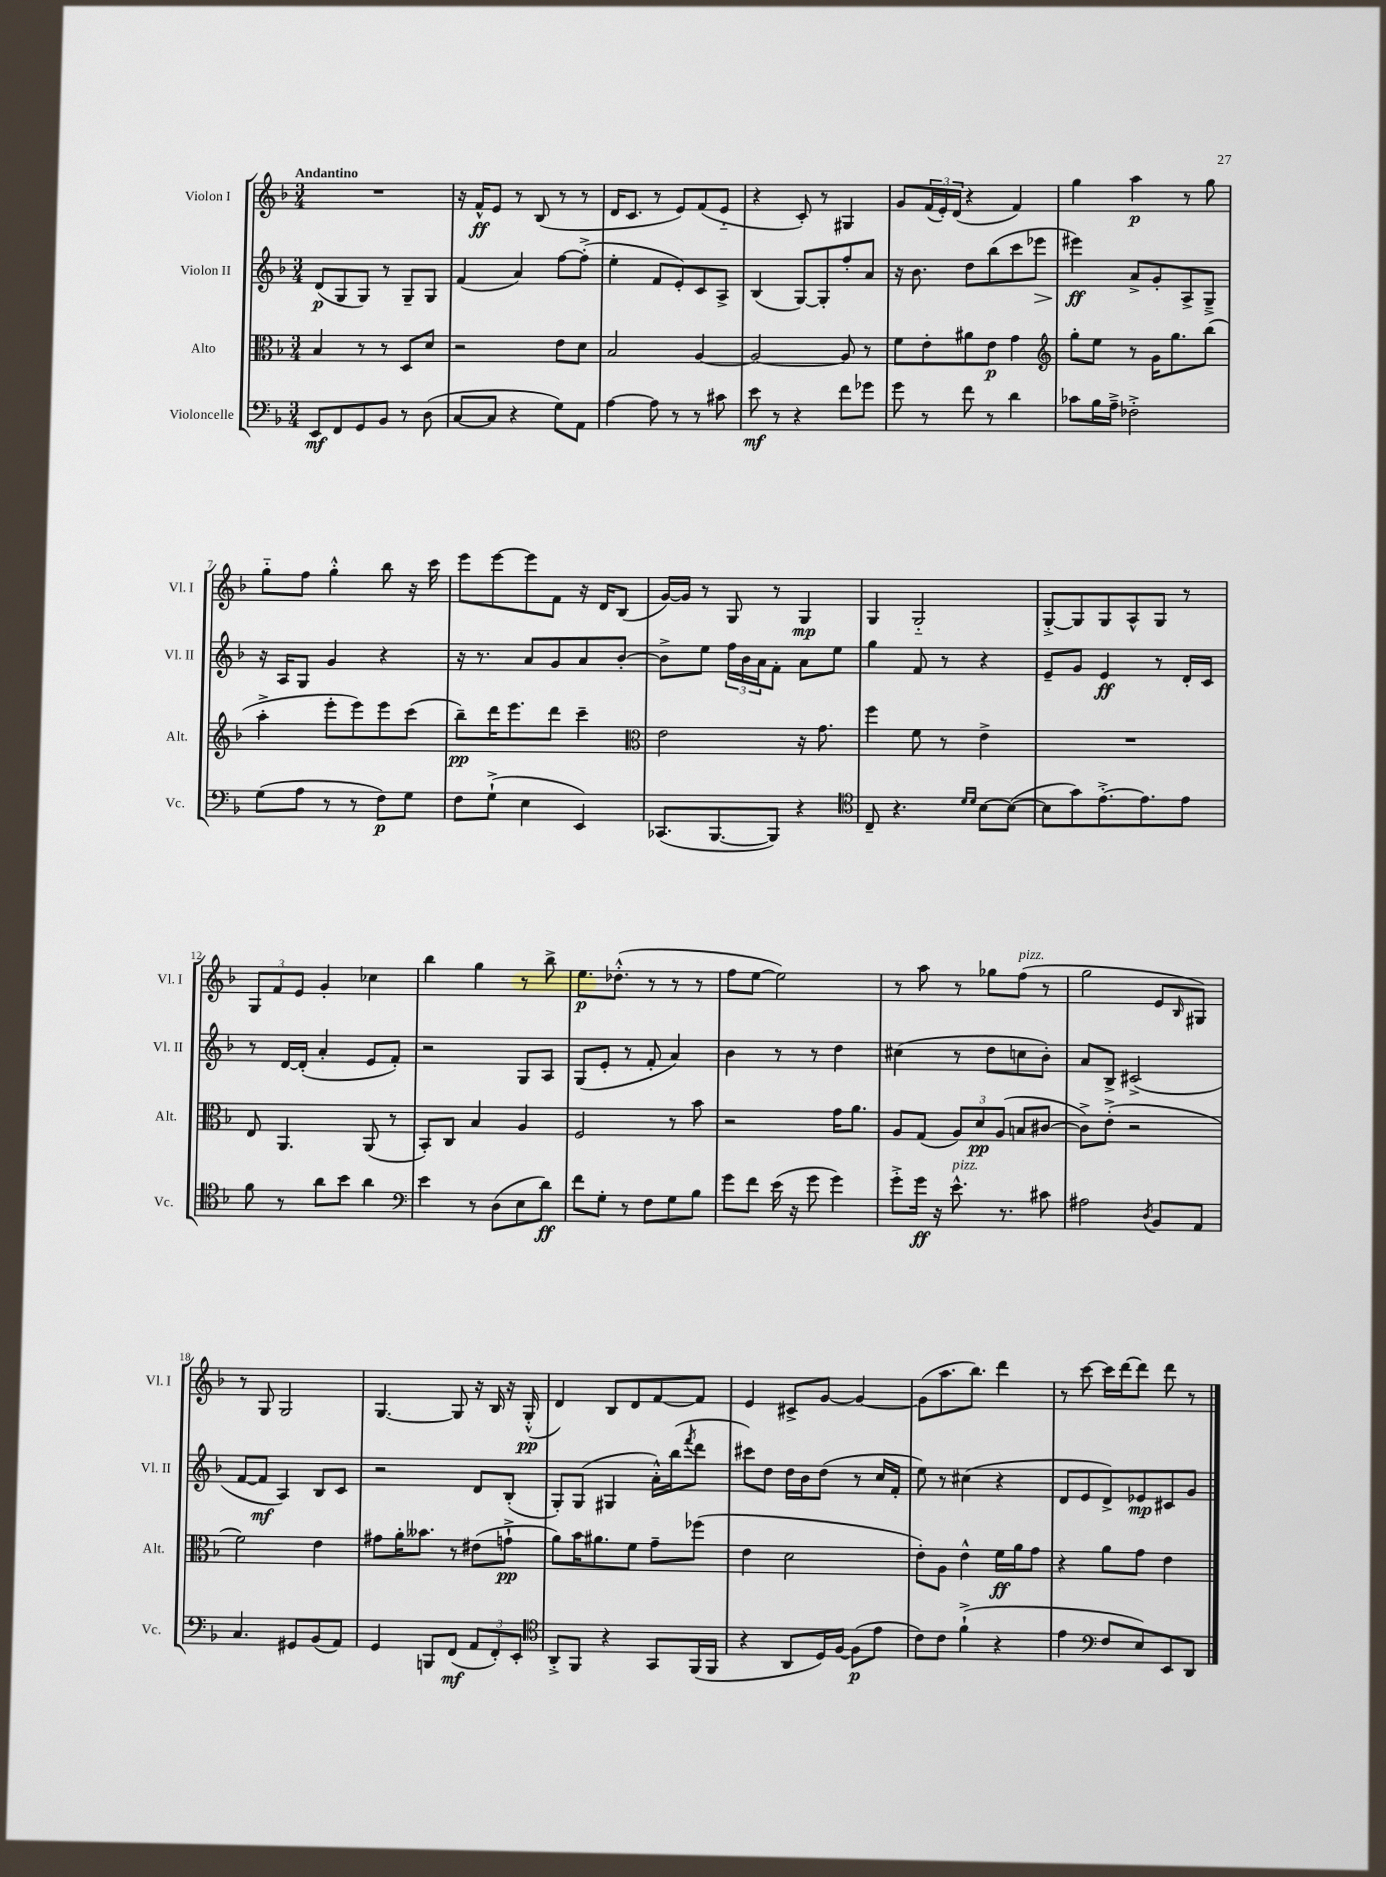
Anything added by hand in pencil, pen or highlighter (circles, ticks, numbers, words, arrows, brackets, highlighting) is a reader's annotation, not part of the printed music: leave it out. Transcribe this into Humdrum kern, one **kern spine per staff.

**kern	**kern	**kern	**kern
*staff4	*staff3	*staff2	*staff1
*clefF4	*clefC3	*clefG2	*clefG2
*k[b-]	*k[b-]	*k[b-]	*k[b-]
*M3/4	*M3/4	*M3/4	*M3/4
8EE/L	4B-/	(8d/L	2.r
8FF/	.	8G/	.
8GG/	8r	8G/J)	.
8BB-/J	8r	8r	.
8r	8D/L	8G~/L	.
(8D\	8d/J	8G/J	.
=	=	=	=
[8C/L	2r	(4f/	16r
.	.	.	16f^^/LK
8C/]J	.	.	8e/J
4r	.	4a/)	8r
.	.	.	(8B-/
8G\L)	8e\L	[8ff\L	8r
8AA\J	8d\J	(8ff'^\]J	8r
=	=	=	=
[4A\	2B-/	4ee'\	16d/LK
.	.	.	8.c/J
8A\]	.	8f/L	8r
8r	.	8e'/)	8e/L)
8r	[4A/	8c/	(8f/
8c#\	.	8A^/J	8e'~/J
=	=	=	=
8e\	2A/_	(4B-/	4r
8r	.	.	.
4r	.	[8G/L)	8c'/)
.	.	8G'/]	8r
8f\L	8A/]	8ff'/	4G#/
8g-\J	8r	8a/J	.
=	=	=	=
8g\	8f\L	16r	8g/L
.	.	8.b-\	.
8r	8e'\	.	(24f/L
.	.	.	24e'/)
.	.	.	(24d/JJ
8f\	8a#\	8dd\L	4r
8r	8e\J	(8bb-\	.
4d\	4g\	8ccc\	4f/)
.	.	8eee-\J	.
=	=	=	=
*	*clefG2	*	*
8c-\L	8gg'\L	4eee#\)	4gg\
16B-\L	8ee\J	.	.
16A~^\JJ	.	.	.
2F-'^\	8r	8a^/L	4aa\
.	16g\LK	8g'/	.
.	8.gg\	.	.
.	.	8A^/	8r
.	(8bb-\J	8G~^/J	8gg\
=	=	=	=
(8G\L	4aa'^\	16r	8gg'~\L
.	.	16A/LK	.
8A\J	.	8G/J	8ff\J
8r	8eee'\L	4g/	4gg'^^\
8r	8eee\)	.	.
8F\L)	8eee\	4r	8bb-\
8G\J	(8ccc\J	.	16r
.	.	.	16ccc\
=	=	=	=
8F\L	8bb-~\L)	16r	8eee\L
.	.	8.r	.
(8G`^\J	16ddd\K	.	[8eee\
.	8.eee\	.	.
4E\	.	8a/L	8eee\]
.	8ddd\J	8g/	8f\J
4EE/)	4ccc~\	8a/	16r
.	.	.	16d/LK
.	.	[8b-'/J	(8B-/J
=	=	=	=
*	*clefC3	*	*
(8.CC-/L	2e\	8b-^\]L	[16g/LL)
.	.	.	16g/]JJ
.	.	8ee\J	8r
[8.BBB-/	.	.	.
.	.	24ff\LL	8G/
.	.	24b-\	.
.	.	24a\J	.
8BBB-/]J)	.	8f'\J	8r
4r	16r	8a\L	4G/
.	8.g\	.	.
.	.	8ee\J	.
=	=	=	=
*clefC4	*	*	*
8C~/	4ff\	4gg\	4G/
4.r	.	.	.
.	8f\	8f/	2G'~/
.	8r	8r	.
16qqd/LL	.	.	.
16qqd/JJ	.	.	.
[8B-\L	4e^\	4r	.
(8B-\_J	.	.	.
=	=	=	=
8B-\]L	2.r	8e~/L	[8G'^/L
8g\)	.	8g/J	8G/]
[8.e'^\	.	4e/	8G/
.	.	.	8A^^/
8.e\]	.	.	.
.	.	8r	8G/J
8e\J	.	16d'/LL	8r
.	.	16c/JJ	.
=	=	=	=
8f\	8E/	8r	12G/L
.	.	.	12f/
8r	4.AA/	[16d/LL	.
.	.	.	12e/J
.	.	(16d'/]JJ	.
8a\L	.	4a'/	4g'/
8b-\J	.	.	.
4a\	(8AA/	8e/L	4cc-\
.	8r	8f'/J)	.
=	=	=	=
*clefF4	*	*	*
4e\	8BB-'/L)	2r	4bb-\
.	8C/J	.	.
8r	4B-/	.	4gg\
(8D\L	.	.	.
8E\	4A/	8G/L	8r
8d\J)	.	8A/J	8bb-^\
=	=	=	=
8f\L	2F/	(8G/L	8.ee\L
8G'\J	.	8e'/J	.
.	.	.	(8.dd-'^^\J
8r	.	8r	.
8F\L	.	8f'/	8r
8G\	8r	4a/)	8r
8B-\J	8b-\	.	8r
=	=	=	=
8g\L	2r	4b-\	8ff\L
8f\J	.	.	[8ee\J
(16e\	.	8r	2ee\])
16r	.	.	.
8g\	.	8r	.
4g\)	16g\LK	4dd\	.
.	8.a\J	.	.
=	=	=	=
8g'^\L	8A/L	(4cc#\	8r
16g\Jk	(8G/J	.	8aa\
16r	.	.	.
8.e^^\	12A/L)	8r	8r
.	12d/	.	.
.	.	8dd\L	8gg-\L
.	(12A/J	.	.
8.r	.	.	.
.	8B/L	8cc\	(8ff\J
8c#\	[8c#/J	8b-'\J)	8r
=	=	=	=
2A#\	8c#^\]L)	8a/L	2gg\
.	(8e'^\J	8B-^/J	.
.	2r	(2c#^/	.
8qD/	.	.	.
8BB-/L	.	.	8e/L
.	.	.	16qqB-/
8AA/J	.	.	8G#/J)
=	=	=	=
4.C/	2f\)	[8f/L	8r
.	.	8f/]J	8G/
.	.	4A/)	2G/
8GG#/L	.	.	.
(8BB-/	4e\	8B-/L	.
8AA/J)	.	8c/J	.
=	=	=	=
4GG/	8g#\L	2r	[4.G/
.	16a'\K	.	.
.	8.b--\J	.	.
8BBB/L	.	.	.
(8FF/J	8r	.	8G/]
12AA/L	(8e#\L	8d/L	16r
.	.	.	16B-/
12FF'/)	.	.	.
.	8g`^\J	(8B-'/J	16r
12EE'/J	.	.	.
.	.	.	(16G'^^/
=	=	=	=
*clefC4	*	*	*
8AA'^/L	8a\L)	8G'/L)	4d/)
8FF/J	16b-\K	(8G/J	.
.	8.a#\	.	.
4r	.	4G#/	8B-/L
.	8f\J	.	8d/
8GG/L	8g~\L	16a'^^\LL)	[8f/
.	.	(16bb-\J	.
.	.	8qfff/	.
(16FF/L	(8ff-\J	8ddd\J	8f/]J
16FF/JJ	.	.	.
=	=	=	=
4r	4e\	8ccc#\L)	4e/
.	.	8dd\J	.
8AA/L	2d\	16dd\LL	8c#^/L
.	.	16b-\J	.
16D/L)	.	(8dd\J	[8g/J
[16F/JJ	.	.	.
(8F\]L	.	8r	4g/_
8e\J	.	16cc/LL	.
.	.	16f'/JJ	.
=	=	=	=
8c\L)	8e'\L)	8ee\)	(8g\]L
8c\J	8A\J	8r	8.aa\
(4f`^\	4e^^\	(4cc#\	.
.	.	.	8.bb-\J)
4r	16f\LL	4r	4ddd\
.	16a\J	.	.
.	8g\J	.	.
=	=	=	=
4e\	4r	8d/L	8r
.	.	8e/	[8ccc\
*clefF4	*	*	*
8F/L	8a\L	8d^/)	16ccc\]LL
.	.	.	[16ddd\J
8E/)	8g\J	8e-/	8ddd\]J
8EE/	4e\	8c#/	8ddd\
8DD/J	.	8g/J	8r
==	==	==	==
*-	*-	*-	*-
